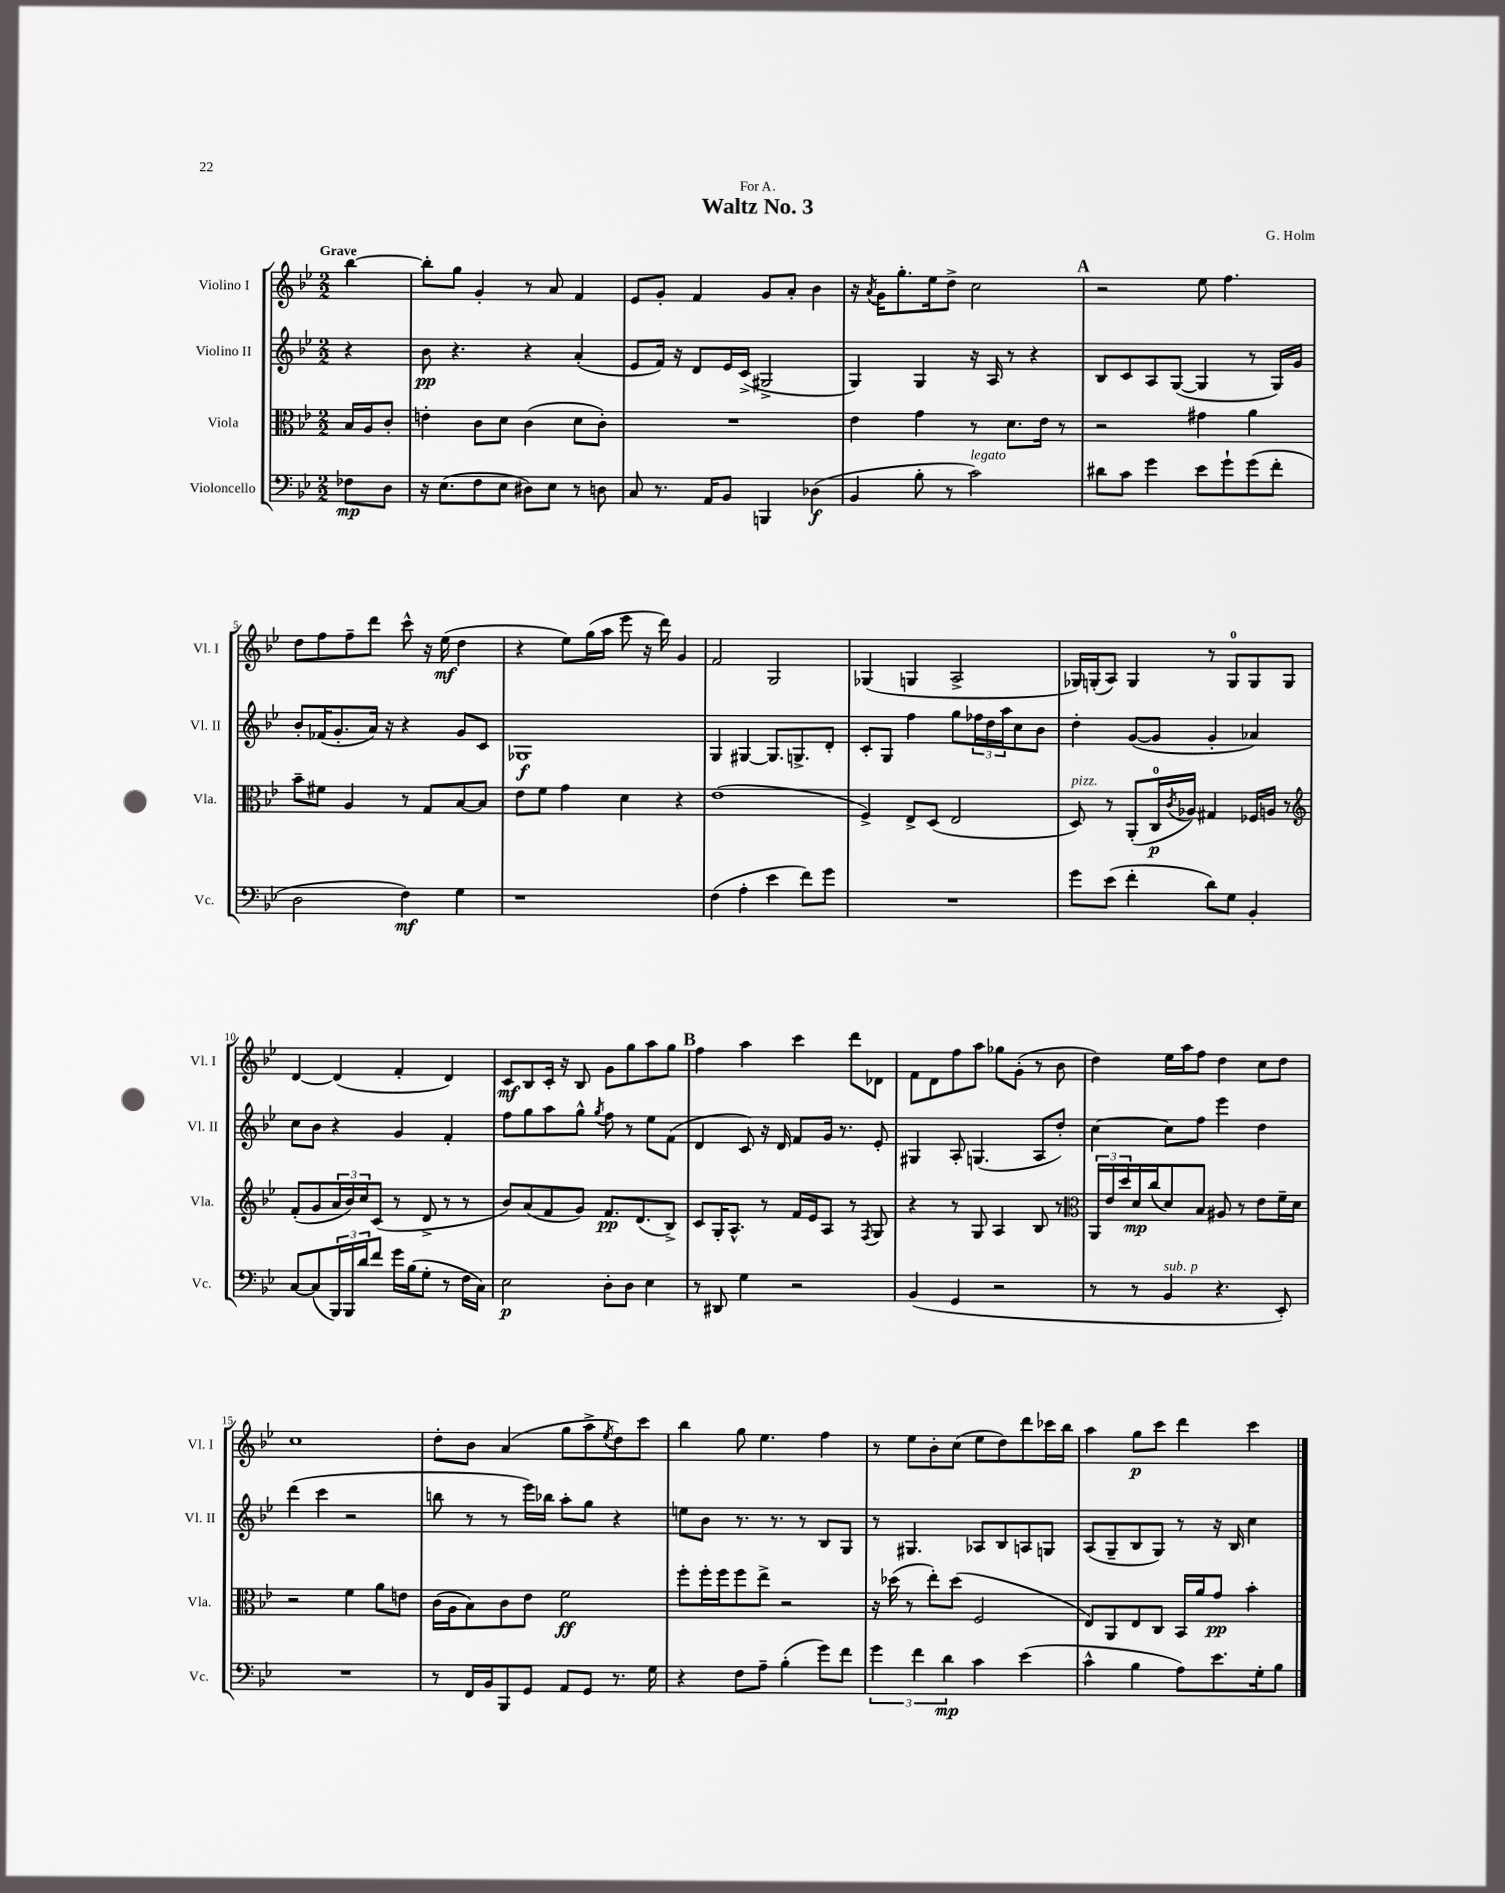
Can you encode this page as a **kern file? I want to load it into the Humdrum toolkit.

**kern	**kern	**kern	**kern
*staff4	*staff3	*staff2	*staff1
*clefF4	*clefC3	*clefG2	*clefG2
*k[b-e-]	*k[b-e-]	*k[b-e-]	*k[b-e-]
*M2/2	*M2/2	*M2/2	*M2/2
8F-\L	16B-/LL	4r	[4bb-\
.	16A/J	.	.
8D\J	8c'/J	.	.
=	=	=	=
16r	4e'\	8b-\	8bb-'\]L
(8.E-\L	.	.	.
.	.	4.r	8gg\J
8F\	8c\L	.	4g'/
8E-\J	8d\J	.	.
8D#\L)	(4c\	4r	8r
8E-\J	.	.	8a/
8r	8d\L	(4a'/	4f/
8D\	8c'\J)	.	.
=	=	=	=
8C/	1r	8e-/L	8e-/L
8.r	.	16f/Jk)	8g'/J
.	.	16r	.
.	.	8d/L	4f/
16AA/LK	.	.	.
8BB-/J	.	16e-/L	.
.	.	(16c^/JJ	.
4BBB/	.	2G#^/	8g/L
.	.	.	8a'/J
(4D-\	.	.	4b-\
=	=	=	=
4BB-/	4e-\	4G/)	16r
.	.	.	8qa/
.	.	.	16g\LK
.	.	.	8.gg'\
8B-'\	4g\	4G/	.
.	.	.	16ee-\k
8r	.	.	8dd^\J
2c\)	8r	16r	2cc\
.	.	16A/	.
.	8.d\L	8r	.
.	.	4r	.
.	16e-\Jk	.	.
.	8r	.	.
=	=	=	=
8d#\L	2r	8B-/L	2r
8c\J	.	8c/	.
4g\	.	8A/	.
.	.	([8G/J	.
8e-\L	4g#\	4G/]	8ee-\
8g`\	.	.	4.ff\
(8g\	4a\	8r	.
8f'\J	.	16G/LL)	.
.	.	16g/JJ	.
=	=	=	=
2D\	8b-~\L	8b-'/L	8dd\L
.	8f#\J	(16f-/K	8ff\
.	.	8.g'/	.
.	4A/	.	8ff~\
.	.	16a/Jk)	8ddd\J
.	.	16r	.
4F\)	8r	4r	8ccc^^\
.	8G/L	.	16r
.	.	.	(16ee-\
4G\	[8B-/	8g/L	4dd\
.	8B-/]J	8c/J	.
=	=	=	=
1r	8e-\L	1G-	4r
.	8f\J	.	.
.	4g\	.	8ee-\L)
.	.	.	(16gg\L
.	.	.	16aa\JJ
.	4d\	.	8eee-\
.	.	.	16r
.	.	.	16ddd\)
.	4r	.	4g/
=	=	=	=
(4F\	(1e-	4G/	2f/
4A'\	.	[4G#/	.
4e-\	.	8.G#/]L	2G/
.	.	8.G^/	.
8f\L)	.	.	.
8g\J	.	8d'/J	.
=	=	=	=
1r	4F^/)	8c'/L	(4G-/
.	.	8G/J	.
.	8E-^/L	4ff\	4G/
.	(8D/J	.	.
.	2E-/	8gg\L	2A^/
.	.	24ff-\L	.
.	.	24dd\	.
.	.	24aa\J	.
.	.	8cc\	.
.	.	8b-\J	.
=	=	=	=
8g\L	8D/)	4dd'\	16G-/LL)
.	.	.	(16G'/J
(8e-\J	8r	.	8A/J)
4f'\	(8AA'/L	([8g/L	4G/
.	16C/L	8g/]J	.
.	8qc/	.	.
.	16A-/JJ)	.	.
8d\L)	4G#/	4g'/	8r
8G\J	.	.	8G/L
4BB-'/	16F-/LL	4a-/)	8G/
.	16A/JJ	.	.
.	8r	.	8G/J
=	=	=	=
*	*clefG2	*	*
[8C/L	(8f'/L	8cc\L	[4d/
(8C/]	8g/	8b-\J	.
24BBB-/L)	24a/L	4r	(4d/]
24BBB-/	24b-/)	.	.
24d/J	24cc/J	.	.
8f/J	(8c/J	.	.
16g\LL	8r	4g/	4f'/
(16B-\J	.	.	.
8G'\J	8d^/	.	.
8r	8r	4f'/	4d/)
16F\LL	8r	.	.
16C\JJ)	.	.	.
=	=	=	=
2E-\	8b-/L)	8ff\L	8c/L
.	(8a/	8gg\	8B-/
.	8f/	8aa\	16c'/Jk
.	.	.	16r
.	8g/J)	8gg^^\J	8B-/
.	.	8qgg/	.
8D'\L	8.f/L	8ff\	8g\L
8D\J	.	8r	8gg\
.	(8.d/	.	.
4E-\	.	8ee-\L	8aa\
.	8B-^/J)	(8f\J	8gg\J
=	=	=	=
8r	8c/L	4d/	4ff\
8DD#/	16G'/K	.	.
.	8.A^^/J	.	.
4G\	.	8c/)	4aa\
.	8r	16r	.
.	.	16d/	.
2r	16f/LL	8f/L	4ccc\
.	16e-/J	.	.
.	8A/J	16g/Jk	.
.	.	8.r	.
.	8r	.	8ddd\L
.	8qF/	.	.
.	8G/	8e-'/	8d-\J
=	=	=	=
(4BB-/	4r	4G#/	8f\L
.	.	.	8d\
4GG/	8r	8A'/	8ff\
.	8G/	(4.G/	8aa\J
2r	4A/	.	8gg-\L
.	.	.	(8g'\J
.	8B-/	8A/L	8r
.	8r	8dd'/J)	8b-\
=	=	=	=
*	*clefC3	*	*
8r	24AA/LL	[4cc\	4dd\)
.	24e-/	.	.
.	24dd/	.	.
8r	16d/	.	.
.	(16cc/J	.	.
4BB-/	8d/)	8cc\]L	16ee-\LL
.	.	.	16aa\J
.	8B-/J	8ff\J	8ff\J
4.r	8A#/	4eee-\	4dd\
.	8r	.	.
.	8e-\L	4dd\	8cc\L
8EE-'/)	16f~\L	.	8dd\J
.	16d\JJ	.	.
=	=	=	=
1r	2r	(4ddd\	1cc
.	.	4ccc\	.
.	4f\	2r	.
.	8a\L	.	.
.	8e\J	.	.
=	=	=	=
8r	(16c\LL	8bb\	8dd'\L
.	16A\J	.	.
16FF/LL	8B-\)	8r	8b-\J
16BB-/J	.	.	.
8BBB-/	8c\	8r	(4a/
8GG/J	8e-\J	16eee-\LL)	.
.	.	16bb-\JJ	.
8AA/L	2f\	8aa'\L	8gg\L
8GG/J	.	8gg\J	8aa^\
.	.	.	8qee-/
8.r	.	4r	8dd\)
.	.	.	8ccc\J
16G\	.	.	.
=	=	=	=
4r	8ff'\L	8ee\L	4bb-\
.	16ff'\L	8b-\J	.
.	16ff\J	.	.
8F\L	8ff\	8.r	8gg\
8A~\J	8ee-^\J	.	4.ee-\
.	.	8.r	.
(4B-'\	2r	.	.
.	.	8r	.
8g\L)	.	8B-/L	4ff\
8f\J	.	8G/J	.
=	=	=	=
6g\	16r	8r	8r
.	(16dd-\	.	.
.	8r	4.G#/	8ee-\L
6f\	.	.	.
.	8ee-'\L)	.	8b-'\
6d\	.	.	.
.	(8dd-\J	.	(8cc\J
4c\	2F/	8A-/L	8ee-\L
.	.	8B-/	8dd\)
(4e-\	.	8A/	8ddd\
.	.	8G/J	16ccc-\L
.	.	.	16bb-\JJ
=	=	=	=
4c^^\	8E-/L)	(8A/L	4aa\
.	8AA/	8G~/	.
4B-\	8E-/	8B-/	8gg\L
.	8C/J	8G/J)	8ccc\J
8A\L)	16BB-/LL	8r	4ddd\
.	16a/J	.	.
8.e-\	8g/J	16r	.
.	.	16B-/	.
.	4b-'\	4cc\	4ccc\
16G'\k	.	.	.
8B-\J	.	.	.
==	==	==	==
*-	*-	*-	*-
